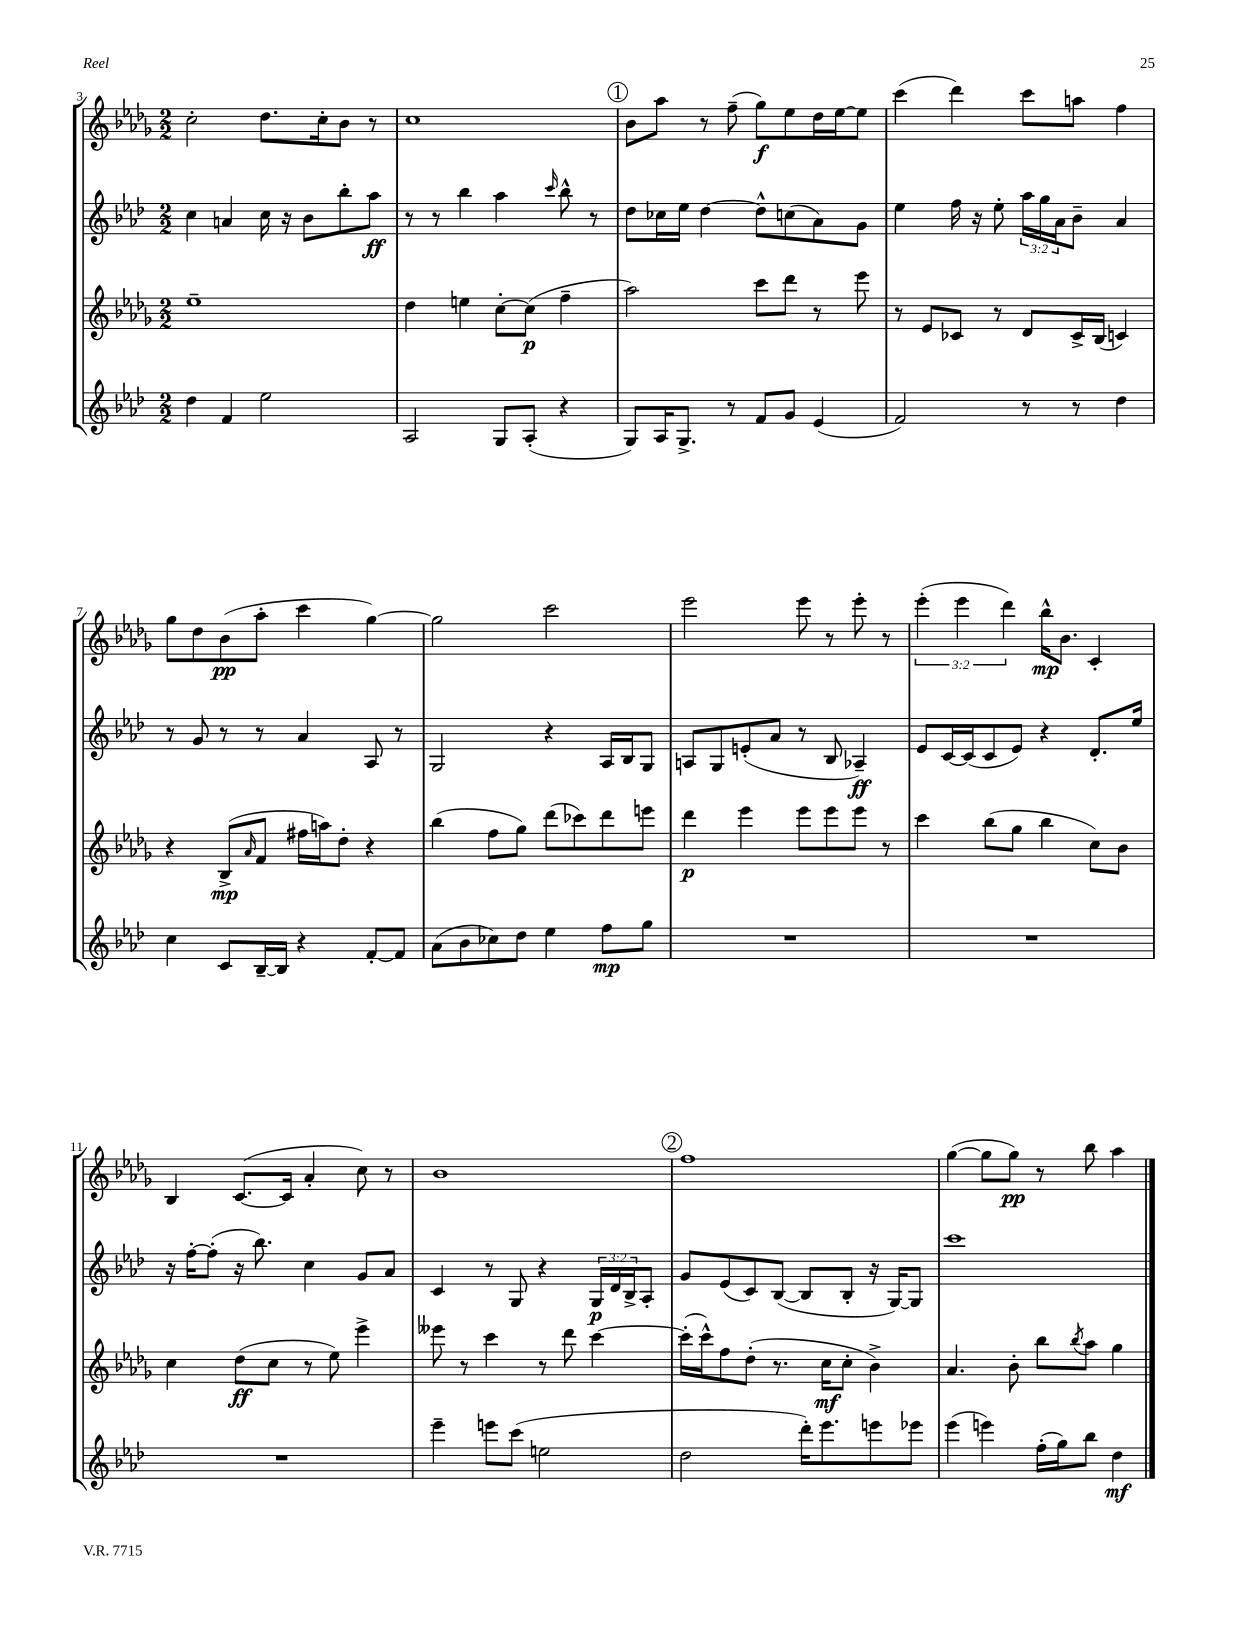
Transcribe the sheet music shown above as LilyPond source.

<<
\new StaffGroup <<
\new Staff = "s0" {
    \clef treble \key des \major \numericTimeSignature \time 2/2 \override Staff.TupletNumber.text = #tuplet-number::calc-fraction-text
    c''2-. des''8. c''16-. bes'8 r8 |
    c''1 |
    \mark \markup { \circle "1" } bes'8 aes''8 r8 f''8--( ges''8\f) ees''8 des''16 ees''16~ ees''8 |
    c'''4( des'''4) c'''8 a''8 f''4 |
    ges''8 des''8 bes'8\pp( aes''8-. c'''4 ges''4~) |
    ges''2 c'''2 |
    ees'''2 ees'''8 r8 ees'''8-. r8 |
    \tuplet 3/2 { ees'''4-.( ees'''4 des'''4) } bes''16-^\mp bes'8. c'4-. |
    bes4 c'8.~( c'16 aes'4-. c''8) r8 |
    bes'1 |
    \mark \markup { \circle "2" } f''1 |
    ges''4~( ges''8 ges''8\pp) r8 bes''8 aes''4 \bar "|." |
}
\new Staff = "s1" {
    \clef treble \key aes \major \numericTimeSignature \time 2/2 \override Staff.TupletNumber.text = #tuplet-number::calc-fraction-text
    c''4 a'4 c''16 r16 bes'8 bes''8-. aes''8\ff |
    r8 r8 bes''4 aes''4 \grace { c'''16 } bes''8-^ r8 |
    \mark \markup { \circle "1" } des''8 ces''16 ees''16 des''4~ des''8-^ c''8( aes'8) g'8 |
    ees''4 f''16 r16 ees''8-. \tuplet 3/2 { aes''16 g''16 aes'16 } bes'8-- aes'4 |
    r8 g'8 r8 r8 aes'4 aes8 r8 |
    g2 r4 aes16 bes16 g8 |
    a8 g8 e'8-.( aes'8 r8 bes8 aes4--\ff) |
    ees'8 c'16~ c'16( c'8 ees'8) r4 des'8.-. ees''16 |
    r16 f''16~-. f''8-.( r16 bes''8.) c''4 g'8 aes'8 |
    c'4 r8 g8 r4 \tuplet 3/2 { g16\p des'16 bes16-> } aes8-. |
    \mark \markup { \circle "2" } g'8 ees'8( c'8) bes8~( bes8 bes8-. r16 g16~) g8 |
    c'''1 \bar "|." |
}
\new Staff = "s2" {
    \clef treble \key des \major \numericTimeSignature \time 2/2
    ees''1-- |
    des''4 e''4 c''8~-. c''8\p( f''4-- |
    \mark \markup { \circle "1" } aes''2) c'''8 des'''8 r8 ees'''8 |
    r8 ees'8 ces'8 r8 des'8 ces'16-> bes16( c'4) |
    r4 bes8->\mp( \grace { aes'16 } f'8 fis''16 a''16) des''8-. r4 |
    bes''4( f''8 ges''8) des'''8( ces'''8) des'''8 e'''8 |
    des'''4\p ees'''4 ees'''8 ees'''8 ees'''8 r8 |
    c'''4 bes''8( ges''8 bes''4 c''8) bes'8 |
    c''4 des''8\ff( c''8 r8 ees''8) ees'''4-> |
    eeses'''8 r8 c'''4 r8 des'''8 c'''4~ |
    \mark \markup { \circle "2" } c'''16-.( c'''16-^) f''8 des''8-.( r8. c''16\mf c''8-. bes'4->) |
    aes'4. bes'8-. bes''8 \acciaccatura { bes''8 } aes''8 ges''4 \bar "|." |
}
\new Staff = "s3" {
    \clef treble \key aes \major \numericTimeSignature \time 2/2
    des''4 f'4 ees''2 |
    aes2 g8 aes8-.( r4 |
    \mark \markup { \circle "1" } g8) aes16 g8.-> r8 f'8 g'8 ees'4( |
    f'2) r8 r8 des''4 |
    c''4 c'8 bes16~-- bes16 r4 f'8~-. f'8 |
    aes'8( bes'8 ces''8) des''8 ees''4 f''8\mp g''8 |
    R1 |
    R1 |
    R1 |
    ees'''4-- e'''8 c'''8( e''2 |
    \mark \markup { \circle "2" } des''2 des'''16-.) ees'''8. e'''8 ees'''8 |
    ees'''4( e'''4) f''16-.( g''16) bes''8 des''4\mf \bar "|." |
}
>>
>>
\layout { \context { \Score currentBarNumber = #3 } }
